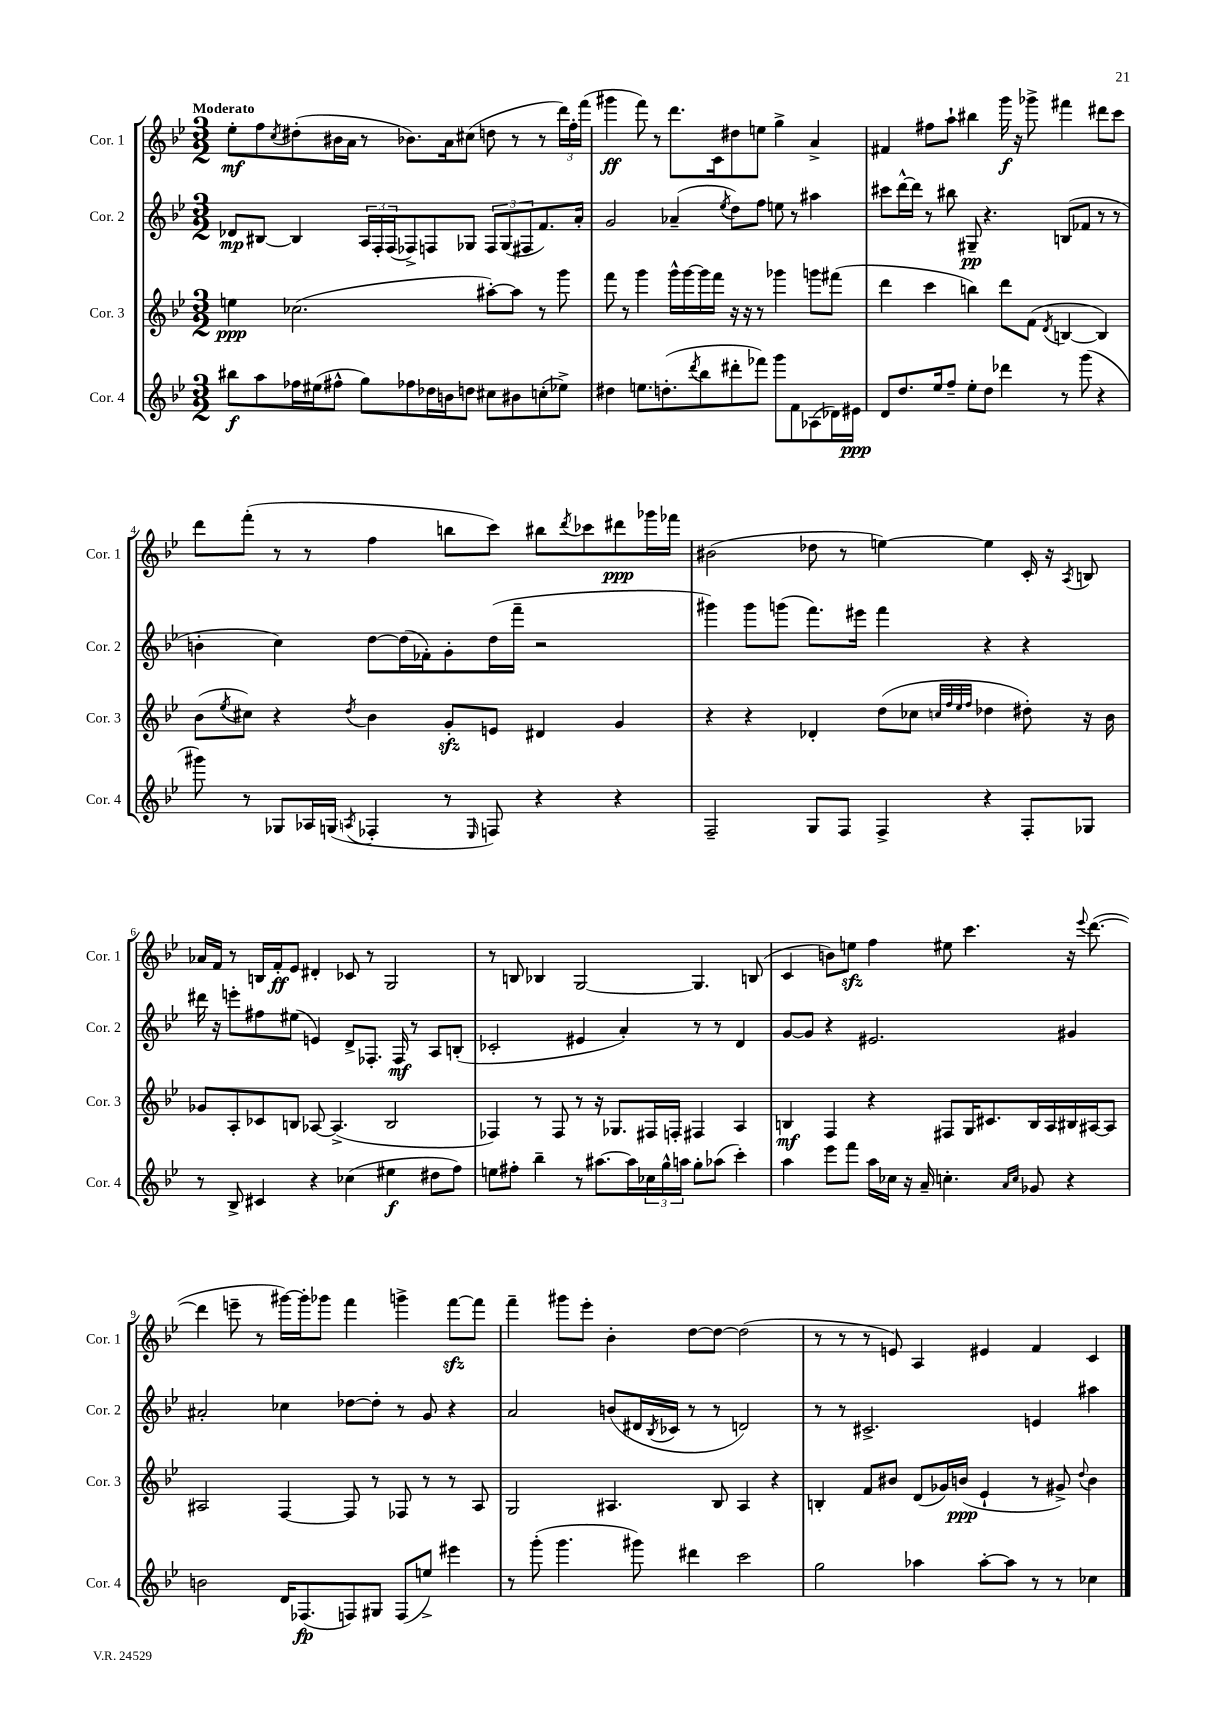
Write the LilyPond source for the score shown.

<<
\new StaffGroup <<
\new Staff = "s0" \with { instrumentName = "Cor. 1" shortInstrumentName = "Cor. 1" } {
    \clef treble \key bes \major \numericTimeSignature \time 3/2 \tempo "Moderato"
    ees''8-.\mf f''8 \acciaccatura { c''8 } dis''8-.( bis'16 a'16 r8 bes'8.) a'16 cis''8( d''8 r8 r8 \tuplet 3/2 { d'''16) f''16-. f'''16( } |
    gis'''4\ff f'''8) r8 d'''8. c'16 dis''8 e''8 g''4-> a'4-> |
    fis'4 fis''8 a''8-! bis''4 g'''16\f r16 ges'''8-> fis'''4 dis'''8 c'''8 |
    d'''8 f'''8-.( r8 r8 f''4 b''8 c'''8) bis''8 \acciaccatura { d'''8 } ces'''8 dis'''8\ppp ges'''16 fes'''16 |
    bis'2( des''8 r8 e''4~) e''4 c'16-. r16 \acciaccatura { a8 } b8 |
    aes'16 f'16 r8 b16 f'16-.\ff ees'8 dis'4-. ces'8 r8 g2 |
    r8 b8 bes4 g2~ g4. b8( |
    c'4 b'8) e''8\sfz f''4 eis''8 c'''4. r16 \appoggiatura { ees'''8 } d'''8.~( |
    d'''4 e'''8-- r8 gis'''16~) gis'''16-. ges'''8 f'''4 g'''4-> f'''8~\sfz f'''8 |
    f'''4-- gis'''8 ees'''8-. bes'4-. d''8~ d''8~ d''2( |
    r8 r8 r8 e'8) a4 eis'4 f'4 c'4 \bar "|." |
}
\new Staff = "s1" \with { instrumentName = "Cor. 2" shortInstrumentName = "Cor. 2" } {
    \clef treble \key bes \major \numericTimeSignature \time 3/2
    des'8\mp bis8~ bis4 \tuplet 3/2 { a16 f16-. f16( } fes8->) f8 ges8 \tuplet 3/2 { f8 ges8( fis8 } f'8.) a'16-. |
    g'2 aes'4--( \acciaccatura { ees''8 } d''8) f''8 e''8 r8 ais''4 |
    cis'''8 d'''16~-^ d'''16 r8 bis''8 gis8--\pp r4. b8( fes'8 r8 r8 |
    b'4-. c''4) d''8~ d''16( fes'16-.) g'8-. d''16( f'''16-- r2 |
    gis'''4) gis'''8 g'''8( f'''8.) eis'''16 f'''4 r4 r4 |
    dis'''16 r16 e'''8-. fis''8 eis''8( e'4) d'8-> fes8.-. fes16\mf r8 a8 b8-.( |
    ces'2-. eis'4 a'4-.) r8 r8 d'4 |
    g'8~ g'8 r4 eis'2. gis'4 |
    ais'2-. ces''4 des''8~ des''8-. r8 g'8 r4 |
    a'2 b'8( dis'16 \acciaccatura { bes8 } ces'16 r8 r8 d'2) |
    r8 r8 cis'2.-> e'4 ais''4 \bar "|." |
}
\new Staff = "s2" \with { instrumentName = "Cor. 3" shortInstrumentName = "Cor. 3" } {
    \clef treble \key bes \major \numericTimeSignature \time 3/2
    e''4\ppp ces''2.( ais''8~-.) ais''8 r8 g'''8 |
    f'''8 r8 g'''4 g'''16-^ g'''16~ g'''16 f'''16 r16 r16 r8 ges'''4 g'''8 fis'''8( |
    d'''4 c'''4 b''4) d'''8 f'8( \acciaccatura { d'8 } b4~ b4) |
    bes'8( \acciaccatura { ees''8 } cis''8) r4 \acciaccatura { d''8 } bes'4 g'8-.\sfz e'8 dis'4 g'4 |
    r4 r4 des'4-. d''8( ces''8 \grace { c''32 f''32 ees''32 f''32 } des''4 dis''8-.) r16 bes'16 |
    ges'8 a8-. ces'8 b8 aes8~ aes4.->( b2 |
    fes4) r8 fes8 r8 r16 ges8. fis16 f16-. fis4 a4 |
    b4\mf f4 r4 fis8 g16 cis'8. b16 a16 bis16 ais16~ ais8 |
    ais2 f4~ f8 r8 fes8 r8 r8 ais8 |
    g2 ais4. bes8 ais4 r4 |
    b4-. f'8 bis'8 d'8( ges'16) b'16\ppp( ees'4-! r8 gis'8->) \appoggiatura { d''8 } b'4 \bar "|." |
}
\new Staff = "s3" \with { instrumentName = "Cor. 4" shortInstrumentName = "Cor. 4" } {
    \clef treble \key bes \major \numericTimeSignature \time 3/2
    bis''8\f a''8 fes''16 eis''16( fis''8-^ g''8) fes''8 des''16 b'16 d''8 cis''8 bis'8 c''8-.( ees''8->) |
    dis''4 e''8. d''8.-.( \acciaccatura { d'''8 } bes''8 dis'''8-. fes'''8) g'''8 f'8 aes8( des'16) eis'16\ppp |
    d'8 d''8. ees''16 f''8-- ees''8-. d''8 des'''4 r8 g'''8( r4 |
    gis'''8) r8 ges8 aes16 g16( \acciaccatura { a8 } fes4-. r8 \grace { ees16 } f8) r4 r4 |
    f2-- g8 f8 f4-> r4 f8-. ges8 |
    r8 bes8-> cis'4 r4 ces''4( eis''4\f dis''8 f''8) |
    e''8 fis''8-. bes''4-- r8 ais''8.~ ais''16 \tuplet 3/2 { ces''16 g''16-^ a''16 } g''8-. aes''8( c'''4-.) |
    a''4 ees'''8 f'''8 a''16 ces''16 r16 a'16-- c''4.-. \grace { a'16 c''16 } ges'8 r4 |
    b'2 d'16 fes8.\fp( f8) gis8 f8( e''8->) eis'''4 |
    r8 g'''8-.( g'''4. gis'''8) dis'''4 c'''2 |
    g''2 aes''4 aes''8~-. aes''8 r8 r8 ces''4 \bar "|." |
}
>>
>>
